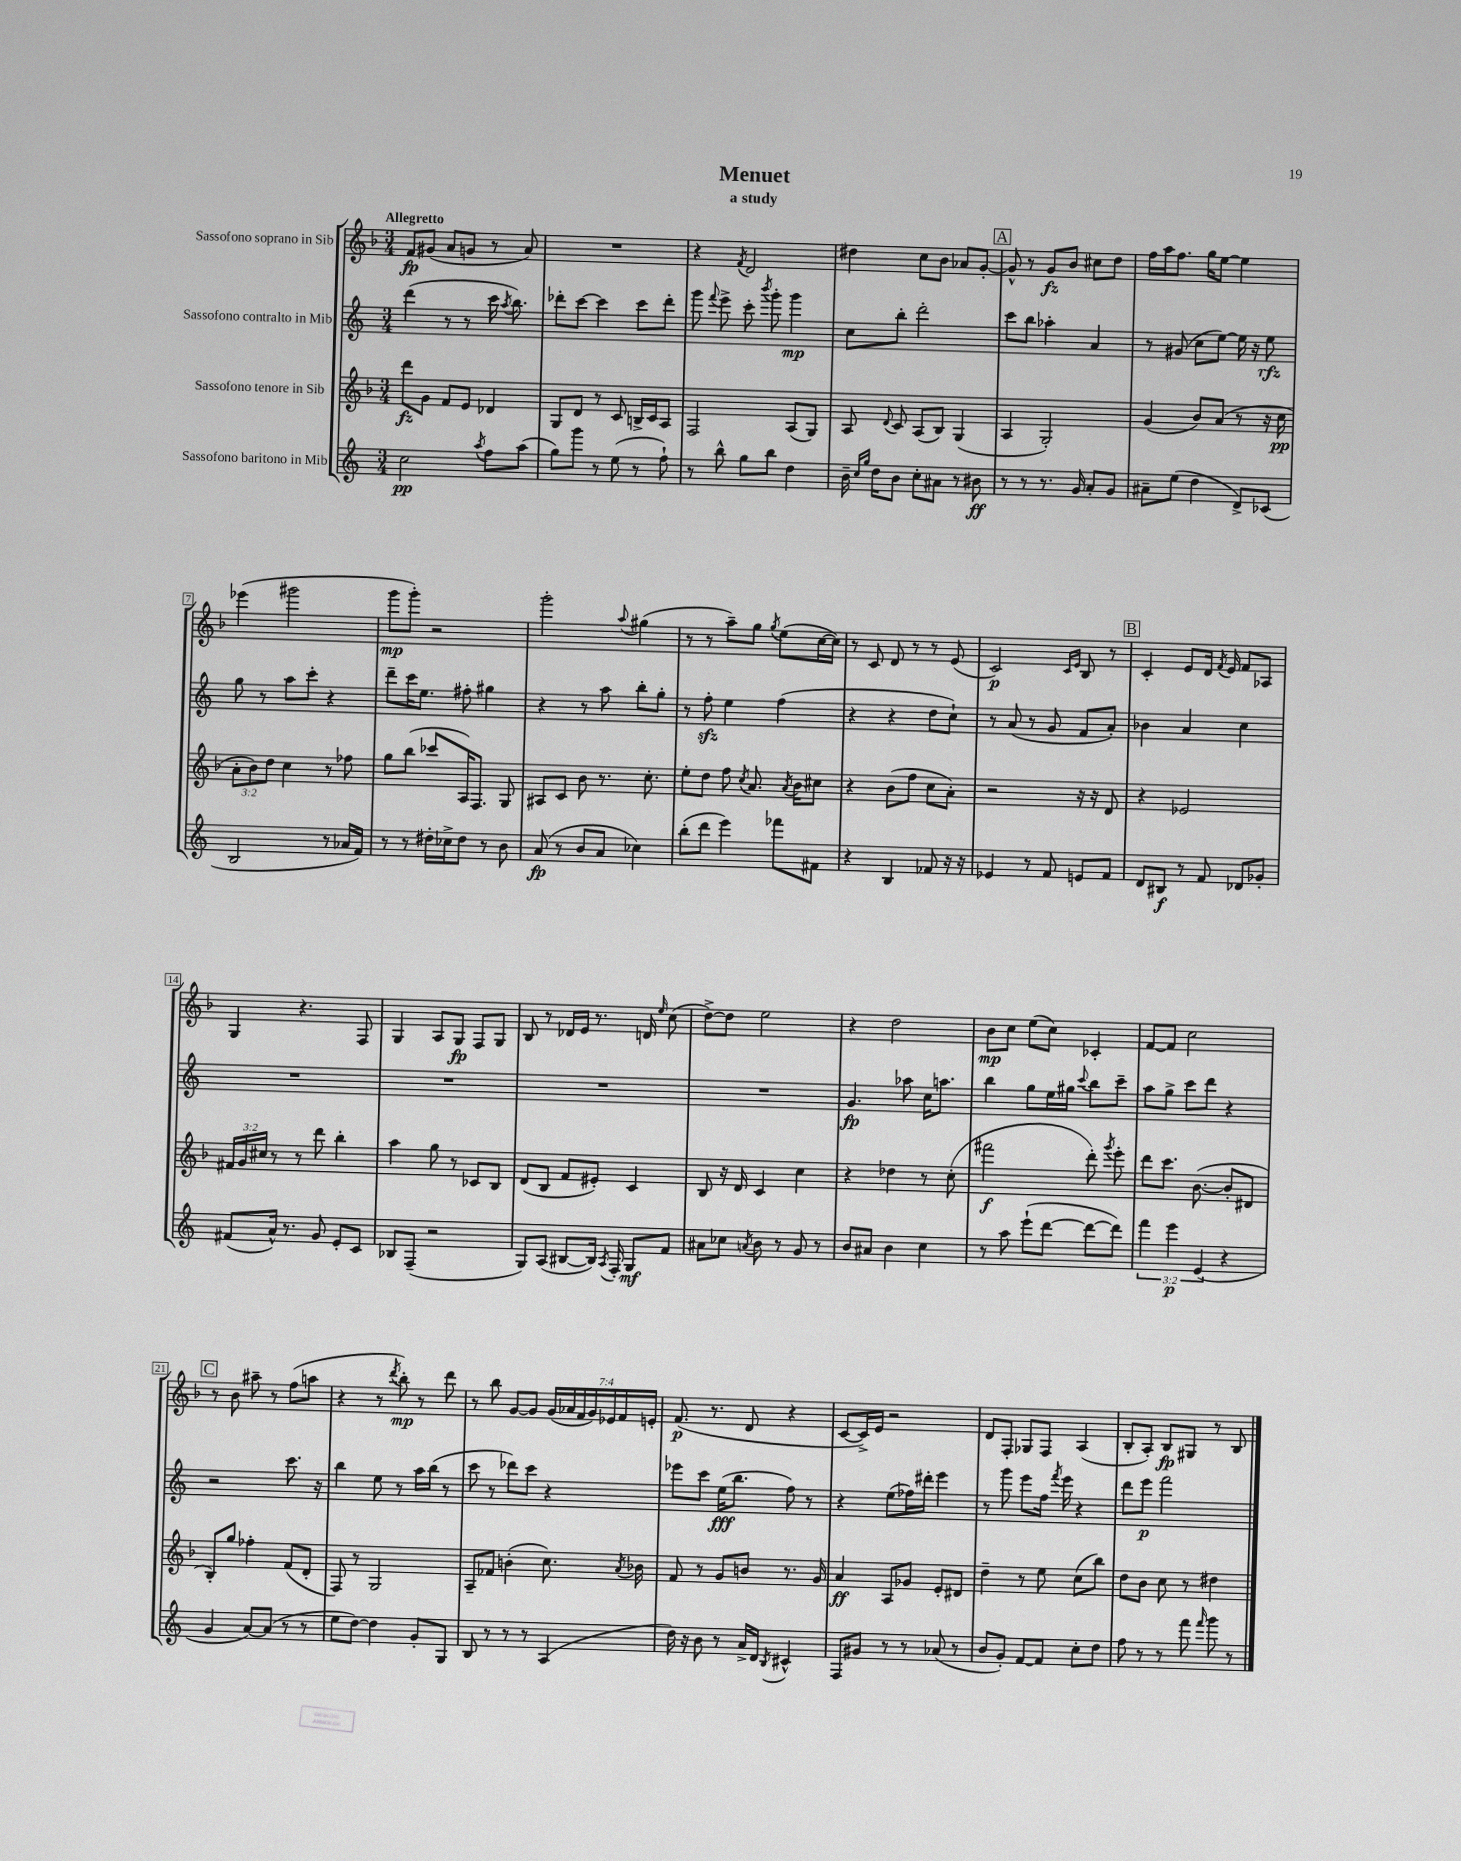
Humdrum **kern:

**kern	**kern	**kern	**kern
*staff4	*staff3	*staff2	*staff1
*clefG2	*clefG2	*clefG2	*clefG2
*k[]	*k[b-]	*k[]	*k[b-]
*M3/4	*M3/4	*M3/4	*M3/4
2cc	8ddd	(4ddd	8f
.	8g	.	(8g#
.	8f	8r	8a
.	8e	8r	8g
8qaa	.	.	.
8ff	4d-	16ccc	8r
.	.	8qaa	.
.	.	8.bb)	.
(8aa	.	.	8a)
=	=	=	=
8gg)	8G	8ddd-'	2.r
8ggg	8d	[8ccc	.
8r	8r	4ccc]	.
(8ee	8c	.	.
8r	16B^	8ccc	.
.	16c	.	.
8ff`)	8A	8ddd-'	.
=	=	=	=
8r	2F	8ggg	4r
.	.	8qqfff	.
8bb^^	.	8eee^	.
.	.	.	8qf
8gg	.	8ccc'	2d
.	.	8qbbb	.
8bb	.	8ggg'	.
4dd	(8A	4ggg	.
.	8G)	.	.
=	=	=	=
16b~	8A	8cc	4dd#
16qqcc	.	.	.
16qqgg	.	.	.
16dd	.	.	.
.	8qqd	.	.
8b	8c	8bb'	.
8cc'	(8A	2ddd'	8cc
8a#	8B-)	.	8b-
8r	(4G	.	8a-
8b#	.	.	[8g'
=	=	=	=
8r	4A	8ccc	8g^^]
8r	.	8bb	8r
8.r	2G')	4aa-'	8g
.	.	.	8b-
16g	.	.	.
8a'	.	4a	8cc#
8g	.	.	8dd
=	=	=	=
8a#~	(4g	8r	16ff
.	.	.	16aa
(8ee	.	(8g#	8.ff
4dd	8b-)	8cc	.
.	.	.	16gg
.	(8a	[8ee)	[8ee
8d^)	8r	16ee]	4ee]
.	.	16r	.
(8c-	16r	8ee	.
.	16cc	.	.
=	=	=	=
2B	12a'	8gg	(4eee-
.	12b-)	.	.
.	.	8r	.
.	12dd	.	.
.	4cc	8aa	2ggg#
.	.	8ccc'	.
8r	8r	4r	.
16a-	8ff-	.	.
16f)	.	.	.
=	=	=	=
8r	8gg	8ddd~	8ggg
8r	(8bb-	16ccc	8ggg')
.	.	8.ee	.
16dd#'	8ccc-	.	2r
16cc-^	.	.	.
8dd#	16A)	8ff#'	.
.	8.F	.	.
8r	.	4gg#	.
8b	8G	.	.
=	=	=	=
(8a	8A#	4r	2ggg'
8r	8c	.	.
8b	8b-	8r	.
8a	8.r	8aa	.
.	.	.	8qqaa
4cc-)	.	8bb'	(4gg#
.	8.cc'	.	.
.	.	8gg'	.
=	=	=	=
(8bb'	8ee'	8r	8r
8ddd	8dd	8ff'	8r
4eee)	8ff	4ee	8aa~)
.	8qcc	.	.
.	8.a	.	8gg
.	.	.	8qgg
8fff-	.	(4ff	(8ee
.	8qa	.	.
.	16b-	.	.
8f#	8cc#	.	[16cc
.	.	.	16cc])
=	=	=	=
4r	4r	4r	8r
.	.	.	8c
4B	(8b-	4r	8d
.	8ff	.	8r
8f-	8cc	8dd	8r
16r	8a')	8cc`)	(8e
16r	.	.	.
=	=	=	=
4e-	2r	8r	2c)
.	.	(8a	.
8r	.	8r	.
8f	.	8g	.
.	.	.	16qqc
.	.	.	16qqe
8e	16r	8f	8B-
.	16r	.	.
8f	8d	8a')	8r
=	=	=	=
8d	4r	4b-	4c'
8B#	.	.	.
8r	2e-	4a	8e
8f	.	.	16d
.	.	.	8qf
.	.	.	16e
8d-	.	4cc	8f
8g-'	.	.	8A-
=	=	=	=
(8f#	24f#	2.r	4G
.	24g	.	.
.	24cc#	.	.
16a^^)	8r	.	.
8.r	.	.	.
.	8r	.	4.r
8g	8ddd	.	.
8e'	4bb-'	.	.
8c	.	.	8F
=	=	=	=
8B-	4aa	2.r	4G
(8F~	.	.	.
2r	8gg	.	8A
.	8r	.	8G
.	8c-	.	8F
.	8B-	.	8G
=	=	=	=
8G)	(8d	2.r	8B-
(8A	8B-	.	8r
[8B#	8f	.	16d-
.	.	.	16e
16B#])	8e#')	.	8.r
8qA	.	.	.
16F'	.	.	.
8G	4c	.	.
.	.	.	16d
.	.	.	16qqee
8f	.	.	(8cc
=	=	=	=
8a#	8B-	2.r	[8dd^)
8cc-	16r	.	8dd]
.	16d	.	.
8qa	.	.	.
8b	4c	.	2ee
8r	.	.	.
8g	4cc	.	.
8r	.	.	.
=	=	=	=
8b	4r	4.g	4r
8a#	.	.	.
4b	4dd-	.	2dd
.	.	8aa-	.
4cc	8r	16cc	.
.	.	8.aa	.
.	(8cc'	.	.
=	=	=	=
8r	2fff#	4bb	8b-
8aa	.	.	8cc
(8eee`	.	8gg	(8ee
[8ddd	.	16ee	8cc)
.	.	16gg#	.
.	.	8qqccc	.
8ddd_	8ddd')	8bb	4c-'
.	8qggg	.	.
8ddd])	8eee'	8ccc~	.
=	=	=	=
6fff	8ddd	8aa	[8f
.	8.ccc	8gg^	8f]
6eee	.	.	.
.	.	8ccc	2cc
.	([8.b-	.	.
(6e	.	.	.
.	.	8ddd	.
4r	8b-']	4r	.
.	8d#	.	.
=	=	=	=
4g	8B-')	2r	8r
.	8gg	.	8b-
[8a)	4ff-'	.	8aa#~
(8a]	.	.	8r
8r	(8f	8.ccc	(8ff
8r	8d'	.	8aa
.	.	16r	.
=	=	=	=
8ee	8F)	4bb	4r
[8dd)	8r	.	.
4dd]	2G	8ee	8r
.	.	.	8qddd
.	.	8r	8bb-')
8g'	.	16aa	8r
.	.	(16bb	.
8G	.	8r	8ddd
=	=	=	=
8B	8A~	8ccc	8r
8r	8f-	8r	8bb-
8r	(4b'	8ddd-)	[8g
8r	.	8ccc	8g]
(4A	8.cc)	4r	(28g
.	.	.	28a-
.	.	.	28f
.	.	.	28g)
.	.	.	28e-
.	.	.	28f
.	8qa	.	.
.	16b-	.	.
.	.	.	28e'
=	=	=	=
16dd)	8f	8eee-	(8.f
16r	.	.	.
8b	8r	8ccc	.
.	.	.	8.r
8r	8g	(16ee	.
.	.	8.bb	.
16a^	8b	.	8d
16d	.	.	.
8qB	.	.	.
4c#^^	8.r	8ff)	4r
.	.	8r	.
.	16g	.	.
=	=	=	=
8F	4a	4r	[8c
8g#	.	.	16c^])
.	.	.	16e
8r	8A	(8ee	2r
8r	8g-	16ff-)	.
.	.	16ddd#'	.
(8a-	8e'	4eee	.
8r	8d#	.	.
=	=	=	=
8b	4dd~	8r	8d
8g')	.	8ggg	8F'
[8f	8r	8eee	8G-
8f]	8ee	16ff	8F
.	.	8qfff	.
.	.	16eee	.
8cc'	(8cc	4r	(4A
8dd	8bb-)	.	.
=	=	=	=
8ff	8dd	8ddd	8B-'
8r	8b-	8eee	8A')
8r	8cc	2fff	8B-
8fff	8r	.	8G#
16qqfff	.	.	.
8ggg	4dd#	.	8r
8r	.	.	8B-
==	==	==	==
*-	*-	*-	*-
